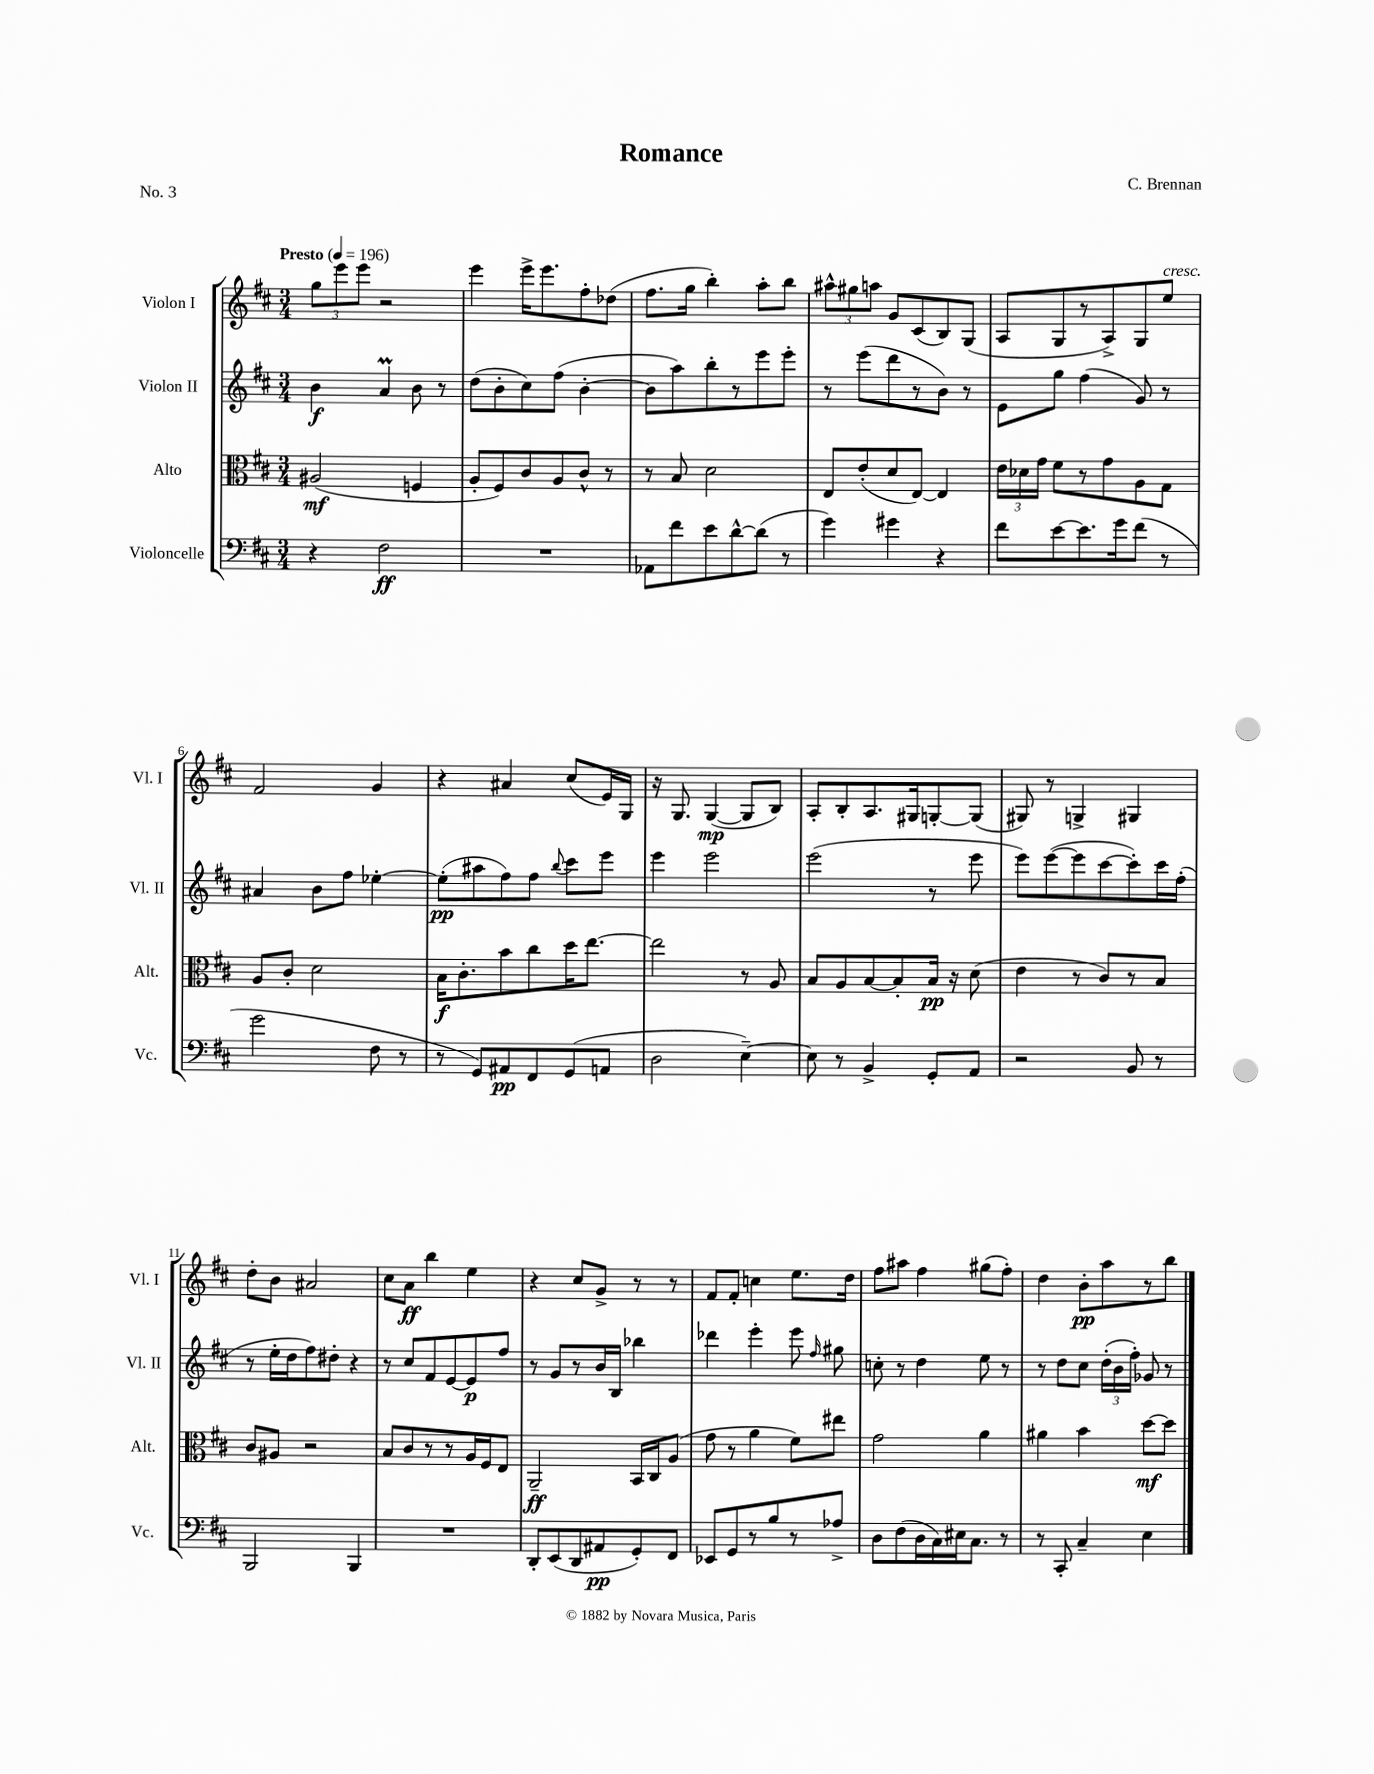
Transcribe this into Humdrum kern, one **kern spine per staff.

**kern	**kern	**kern	**kern
*staff4	*staff3	*staff2	*staff1
*clefF4	*clefC3	*clefG2	*clefG2
*k[f#c#]	*k[f#c#]	*k[f#c#]	*k[f#c#]
*M3/4	*M3/4	*M3/4	*M3/4
*MM196	*MM196	*MM196	*MM196
4r	(2A#	4b	12gg
.	.	.	12eee
.	.	.	12eee
2F#	.	4a	2r
.	4F	8b	.
.	.	8r	.
=	=	=	=
2.r	8A'	(8dd	4eee
.	8F#)	8b'	.
.	8c#	8cc#)	16eee^
.	.	.	8.eee
.	8A	(8ff#	.
.	8c#^^	[4b'	8ff#'
.	8r	.	(8dd-
=	=	=	=
8AA-	8r	8b]	8.ff#
8f#	8B	8aa)	.
.	.	.	16gg
8e	2d	8bb'	4bb')
[8d^^	.	8r	.
(8d]	.	8eee	8aa'
8r	.	8eee'	8bb
=	=	=	=
4g)	8E	8r	12aa#^^
.	.	.	12gg#
.	(8e'	(8eee	.
.	.	.	12aa
4g#	8d	8ddd	8g
.	[8E)	8r	(8c#
4r	4E]	8b)	8B)
.	.	8r	(8G
=	=	=	=
8f#	24e	8e	8A
.	24d-	.	.
.	24g	.	.
[8e	8f#	8gg	8G
8.e]	8r	(4ff#	8r
.	8g	.	8A^)
16g	.	.	.
(8f#	8A	8g)	8G
8r	8G	8r	8ee
=	=	=	=
2g	8A	4a#	2f#
.	8c#'	.	.
.	2d	8b	.
.	.	8ff#	.
8F#	.	[4ee-'	4g
8r	.	.	.
=	=	=	=
8r	16B	(8ee-']	4r
.	8.c#'	.	.
8GG)	.	8aa#	.
8AA#	8b	8ff#)	4a#
8FF#	8cc#	8ff#	.
.	.	8qqbb	.
(8GG	16dd	8ccc#	(8cc#
.	[8.ee	.	.
8AA	.	8eee	16e)
.	.	.	16G
=	=	=	=
2D	2ee]	4eee	16r
.	.	.	8.G
.	.	2eee	([4G
[4E~)	8r	.	8G]
.	8A	.	8B)
=	=	=	=
8E]	8B	(2eee	8A'
8r	8A	.	8B'
4BB^	[8B	.	8.A
.	8B']	.	.
.	.	.	16G#
8GG'	16B	8r	[8G'
.	16r	.	.
8AA	(8d	8eee	(8G]
=	=	=	=
2r	4e	8eee)	8G#)
.	.	([8eee	8r
.	8r	8eee]	4G^
.	8c#)	[8ccc#	.
8BB	8r	8ccc#'])	4G#
8r	8B	16ccc#	.
.	.	(16ff#'	.
=	=	=	=
2BBB	8c#	8r	8dd'
.	8A#	16ee'	8b
.	.	16dd	.
.	2r	8ff#)	2a#
.	.	8dd#'	.
4BBB	.	4r	.
=	=	=	=
2.r	8B	8r	8cc#
.	8c#	8cc#	8a
.	8r	8f#	4bb
.	8r	[8e	.
.	16A	8e]	4ee
.	16F#	.	.
.	8E	8ff#	.
=	=	=	=
8DD'	2AA~	8r	4r
(8EE	.	8g	.
8DD	.	8r	8cc#
8AA#	.	16b	8g^
.	.	16B	.
8GG')	16BB	4bb-	8r
.	16C#	.	.
8FF#	(8A	.	8r
=	=	=	=
8EE-	8g	4ddd-	8f#
8GG	8r	.	8f#'
8r	4a	4eee'	4cc
8B	.	.	.
8r	8f#)	8eee	8.ee
.	.	16qqff#	.
8A-^	8ee#	8gg#	.
.	.	.	16dd
=	=	=	=
8D	2g	8cc'	8ff#
(8F#	.	8r	8aa#
16D	.	4dd	4ff#
16C#)	.	.	.
16E#	.	.	.
8.C#	.	.	.
.	4a	8ee	(8gg#
8r	.	8r	8ff#')
=	=	=	=
8r	4a#	8r	4dd
8CC#'	.	8dd	.
4C#~	4b	8cc#	8b'
.	.	(24dd'	8aa
.	.	24b	.
.	.	24ff#')	.
4E	[8dd	8g-	8r
.	8dd]	8r	8bb
==	==	==	==
*-	*-	*-	*-
